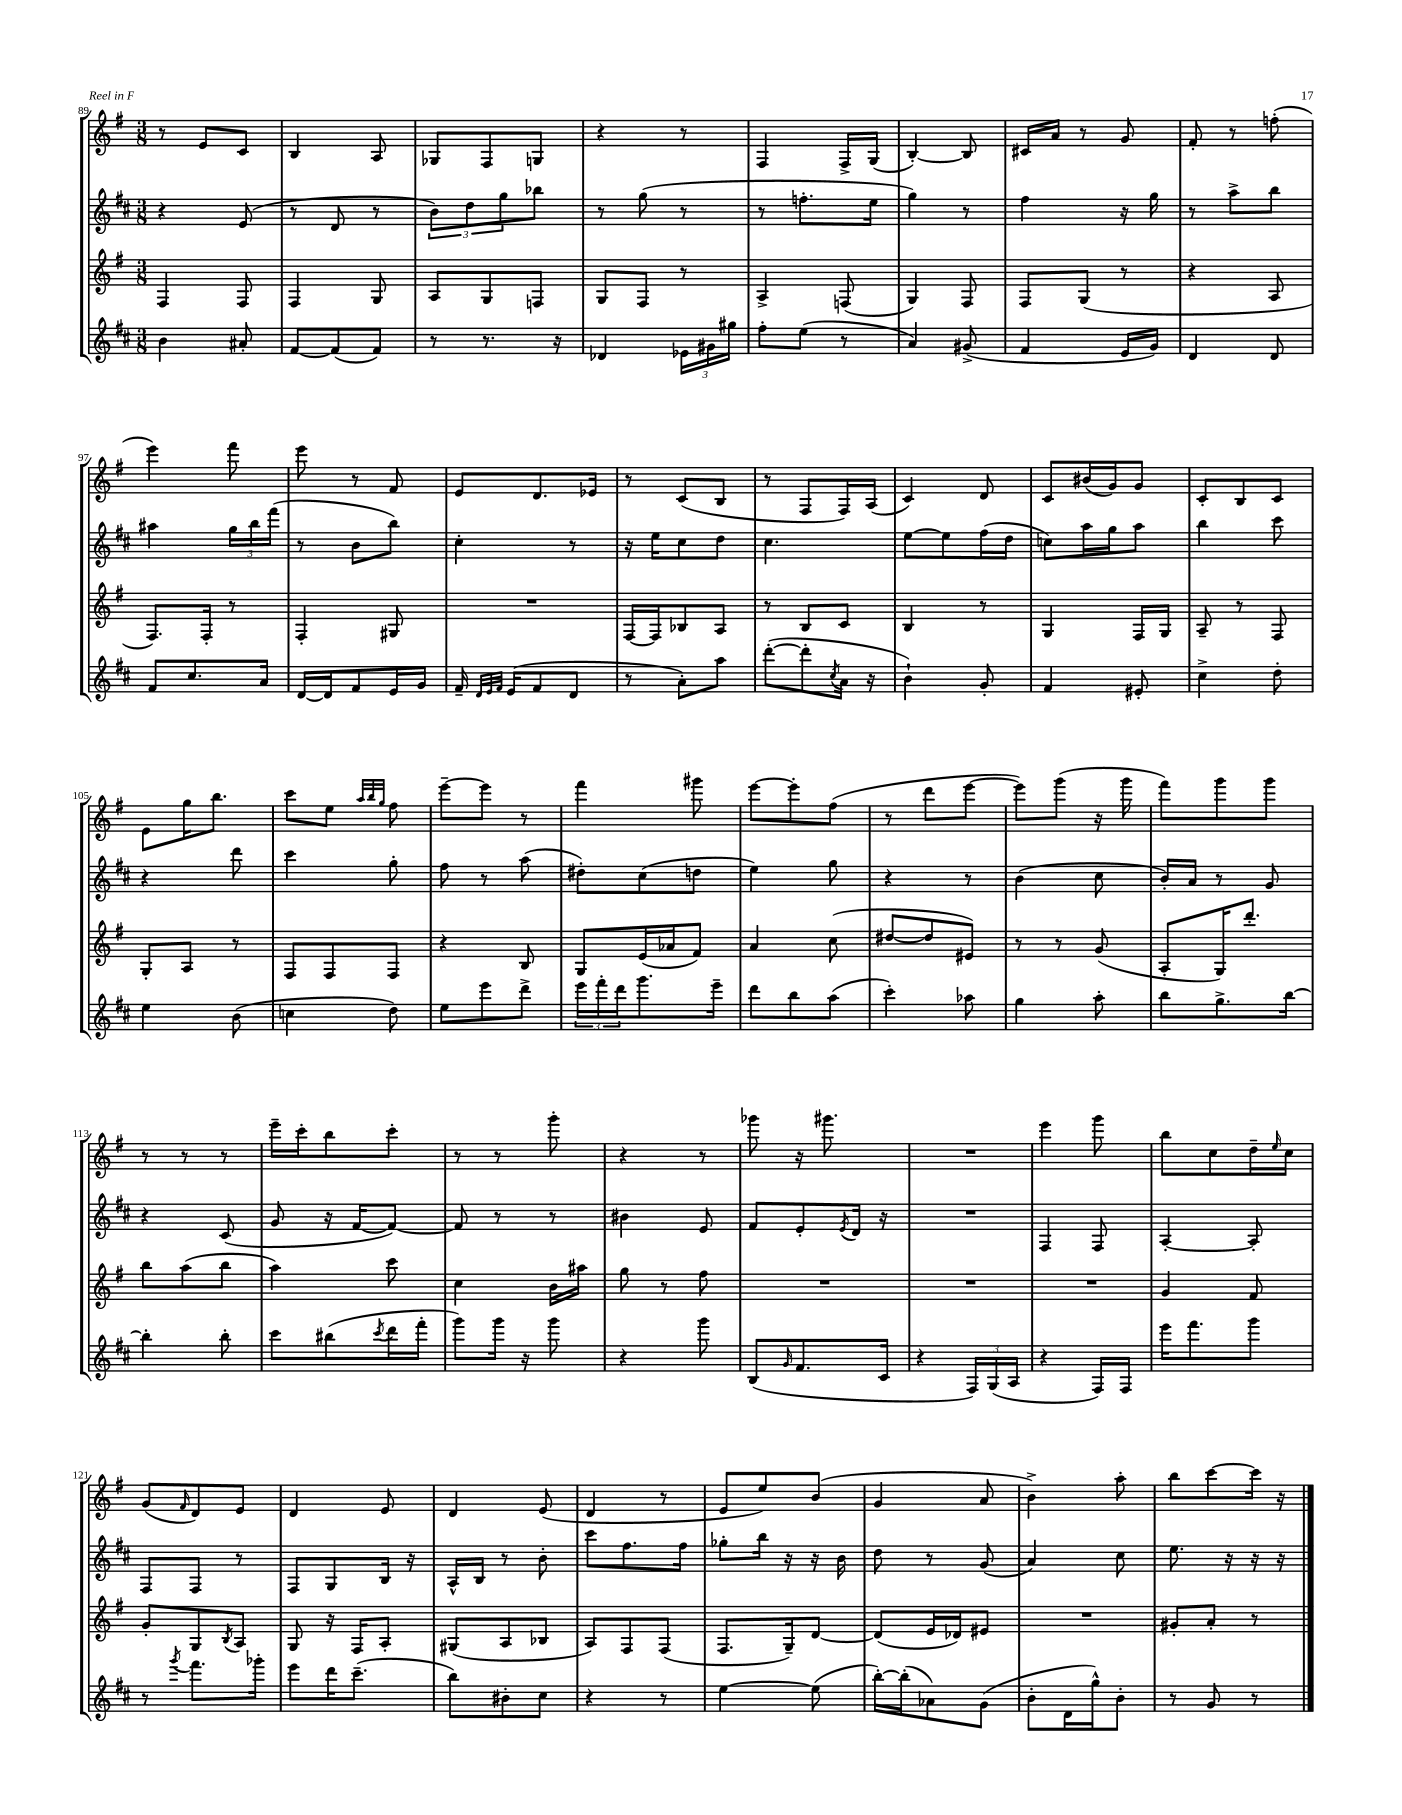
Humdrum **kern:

**kern	**kern	**kern	**kern
*staff4	*staff3	*staff2	*staff1
*clefG2	*clefG2	*clefG2	*clefG2
*k[f#c#]	*k[f#]	*k[f#c#]	*k[f#]
*M3/8	*M3/8	*M3/8	*M3/8
4b	4F#	4r	8r
.	.	.	8e
8a#'	8F#	(8e	8c
=	=	=	=
[8f#	4F#	8r	4B
(8f#]	.	8d	.
8f#)	8G	8r	8A
=	=	=	=
8r	8A	12b)	8G-
.	.	12dd	.
8.r	8G	.	8F#
.	.	12gg	.
.	8F	8bb-	8G
16r	.	.	.
=	=	=	=
4d-	8G	8r	4r
.	8F#	(8gg	.
24e-	8r	8r	8r
24g#	.	.	.
24gg#	.	.	.
=	=	=	=
8ff#'	4A^	8r	4F#
(8ee	.	8.ff'	.
8r	(8F	.	16F#^
.	.	16ee	(16G
=	=	=	=
4a)	4G)	4gg)	[4B')
(8g#^	8F#	8r	8B]
=	=	=	=
4f#	8F#	4ff#	16c#
.	.	.	16a
.	(8G	.	8r
16e	8r	16r	8g
16g)	.	16gg	.
=	=	=	=
4d	4r	8r	8f#'
.	.	8aa^	8r
8d	8A	8bb	(8ff'
=	=	=	=
8f#	8.F#)	4aa#	4eee)
8.cc#	.	.	.
.	16F#'	.	.
.	8r	24gg	8fff#
.	.	24bb	.
16a	.	.	.
.	.	(24fff#	.
=	=	=	=
[16d	4F#'	8r	8eee
16d]	.	.	.
8f#	.	8b	8r
16e	8G#	8bb)	8f#
16g	.	.	.
=	=	=	=
16f#~	4.r	4cc#'	8e
32qqd	.	.	.
32qqe	.	.	.
32qqf#	.	.	.
(16e	.	.	.
8f#	.	.	8.d
8d	.	8r	.
.	.	.	16e-
=	=	=	=
8r	[16F#	16r	8r
.	16F#]	16ee	.
8a')	8B-	8cc#	(8c
8aa	8A	8dd	8B
=	=	=	=
([8ddd'	8r	4.cc#	8r
8ddd']	8B	.	8F#
8qcc#	.	.	.
16a	8c	.	16F#)
16r	.	.	(16A
=	=	=	=
4b`)	4B	[8ee	4c)
.	.	8ee]	.
8g'	8r	(16ff#	8d
.	.	16dd	.
=	=	=	=
4f#	4G	8cc)	8c
.	.	16aa	(16b#
.	.	16gg	16g)
8e#'	16F#	8aa	8g
.	16G	.	.
=	=	=	=
4cc#^	8A~	4bb	8c'
.	8r	.	8B
8dd'	8F#	8ccc#	8c
=	=	=	=
4ee	8G'	4r	8e
.	8A	.	16gg
.	.	.	8.bb
(8b	8r	8ddd	.
=	=	=	=
4cc	8F#	4ccc#	8ccc
.	8F#	.	8ee
.	.	.	32qqaa
.	.	.	32qqbb
.	.	.	32qqgg
8dd)	8F#	8gg'	8ff#
=	=	=	=
8ee	4r	8ff#	[8eee~
8eee	.	8r	8eee]
8ddd^	8B	(8aa	8r
=	=	=	=
24eee	8G	8dd#')	4fff#
24fff#'	.	.	.
24ddd	.	.	.
8.ggg	(16e	(8cc#	.
.	16a-	.	.
.	8f#)	8dd	8ggg#
16eee~	.	.	.
=	=	=	=
8ddd	4a	4ee)	[8eee
8bb	.	.	8eee']
(8aa	(8cc	8gg	(8ff#
=	=	=	=
4ccc#')	[8dd#	4r	8r
.	8dd#]	.	8ddd
8aa-	8e#)	8r	[8eee
=	=	=	=
4gg	8r	(4b	8eee])
.	8r	.	(8ggg
8aa'	(8g	8cc#	16r
.	.	.	16ggg
=	=	=	=
8bb	8A'	16b')	8fff#)
.	.	16a	.
8.gg^	16G)	8r	8ggg
.	8.ddd'	.	.
.	.	8g	8ggg
[16bb	.	.	.
=	=	=	=
4bb']	8bb	4r	8r
.	(8aa	.	8r
8bb'	8bb	(8c#	8r
=	=	=	=
8ccc#	4aa)	8g	16eee~
.	.	.	16ccc'
(8bb#	.	16r	8bb
.	.	[16f#	.
8qccc#	.	.	.
16ddd	8ccc	8f#_)	8ccc'
16fff#'	.	.	.
=	=	=	=
8ggg)	4cc	8f#]	8r
16ggg	.	8r	8r
16r	.	.	.
8ggg	16b	8r	8ggg'
.	16aa#	.	.
=	=	=	=
4r	8gg	4b#	4r
.	8r	.	.
8ggg	8ff#	8e	8r
=	=	=	=
(8B	4.r	8f#	8ggg-
16qqg	.	.	.
8.f#	.	8e'	16r
.	.	.	8.ggg#
.	.	8qe	.
.	.	16d	.
16c#	.	16r	.
=	=	=	=
4r	4.r	4.r	4.r
24F#)	.	.	.
(24G	.	.	.
24A	.	.	.
=	=	=	=
4r	4.r	4F#	4eee
16F#)	.	8F#	8ggg
16F#	.	.	.
=	=	=	=
16eee	4g	[4A'	8bb
8.fff#	.	.	.
.	.	.	8cc
8ggg	8f#	8A']	16dd~
.	.	.	16qqee
.	.	.	16cc
=	=	=	=
8r	8g'	8F#	(8g
8qggg	.	.	16qqf#
8.fff#	8G	8F#	8d)
.	8qB	.	.
.	8A	8r	8e
16ggg-'	.	.	.
=	=	=	=
8eee	8G	8F#	4d
16ddd	16r	8G	.
(8.ccc#~	16F#	.	.
.	8A'	16B	8e
.	.	16r	.
=	=	=	=
8bb)	(8G#	16A^^	4d
.	.	16B	.
8b#'	8A	8r	.
8cc#	8B-	8b'	(8e
=	=	=	=
4r	8A)	8ccc#	4d
.	8F#	8.ff#	.
8r	(8F#	.	8r
.	.	16ff#	.
=	=	=	=
[4ee	8.F#	8gg-'	8e
.	.	16bb	8ee)
.	16G~)	16r	.
(8ee]	[8d	16r	(8b
.	.	16b	.
=	=	=	=
[16bb')	(8d]	8dd	4g
(16bb']	.	.	.
8a-)	16e	8r	.
.	16d-)	.	.
(8g	8e#	(8g	8a
=	=	=	=
8b'	4.r	4a)	4b^)
16d	.	.	.
16gg^^)	.	.	.
8b'	.	8cc#	8aa'
=	=	=	=
8r	8g#'	8.ee	8bb
8g	8a'	.	[8ccc
.	.	16r	.
8r	8r	16r	16ccc]
.	.	16r	16r
==	==	==	==
*-	*-	*-	*-
